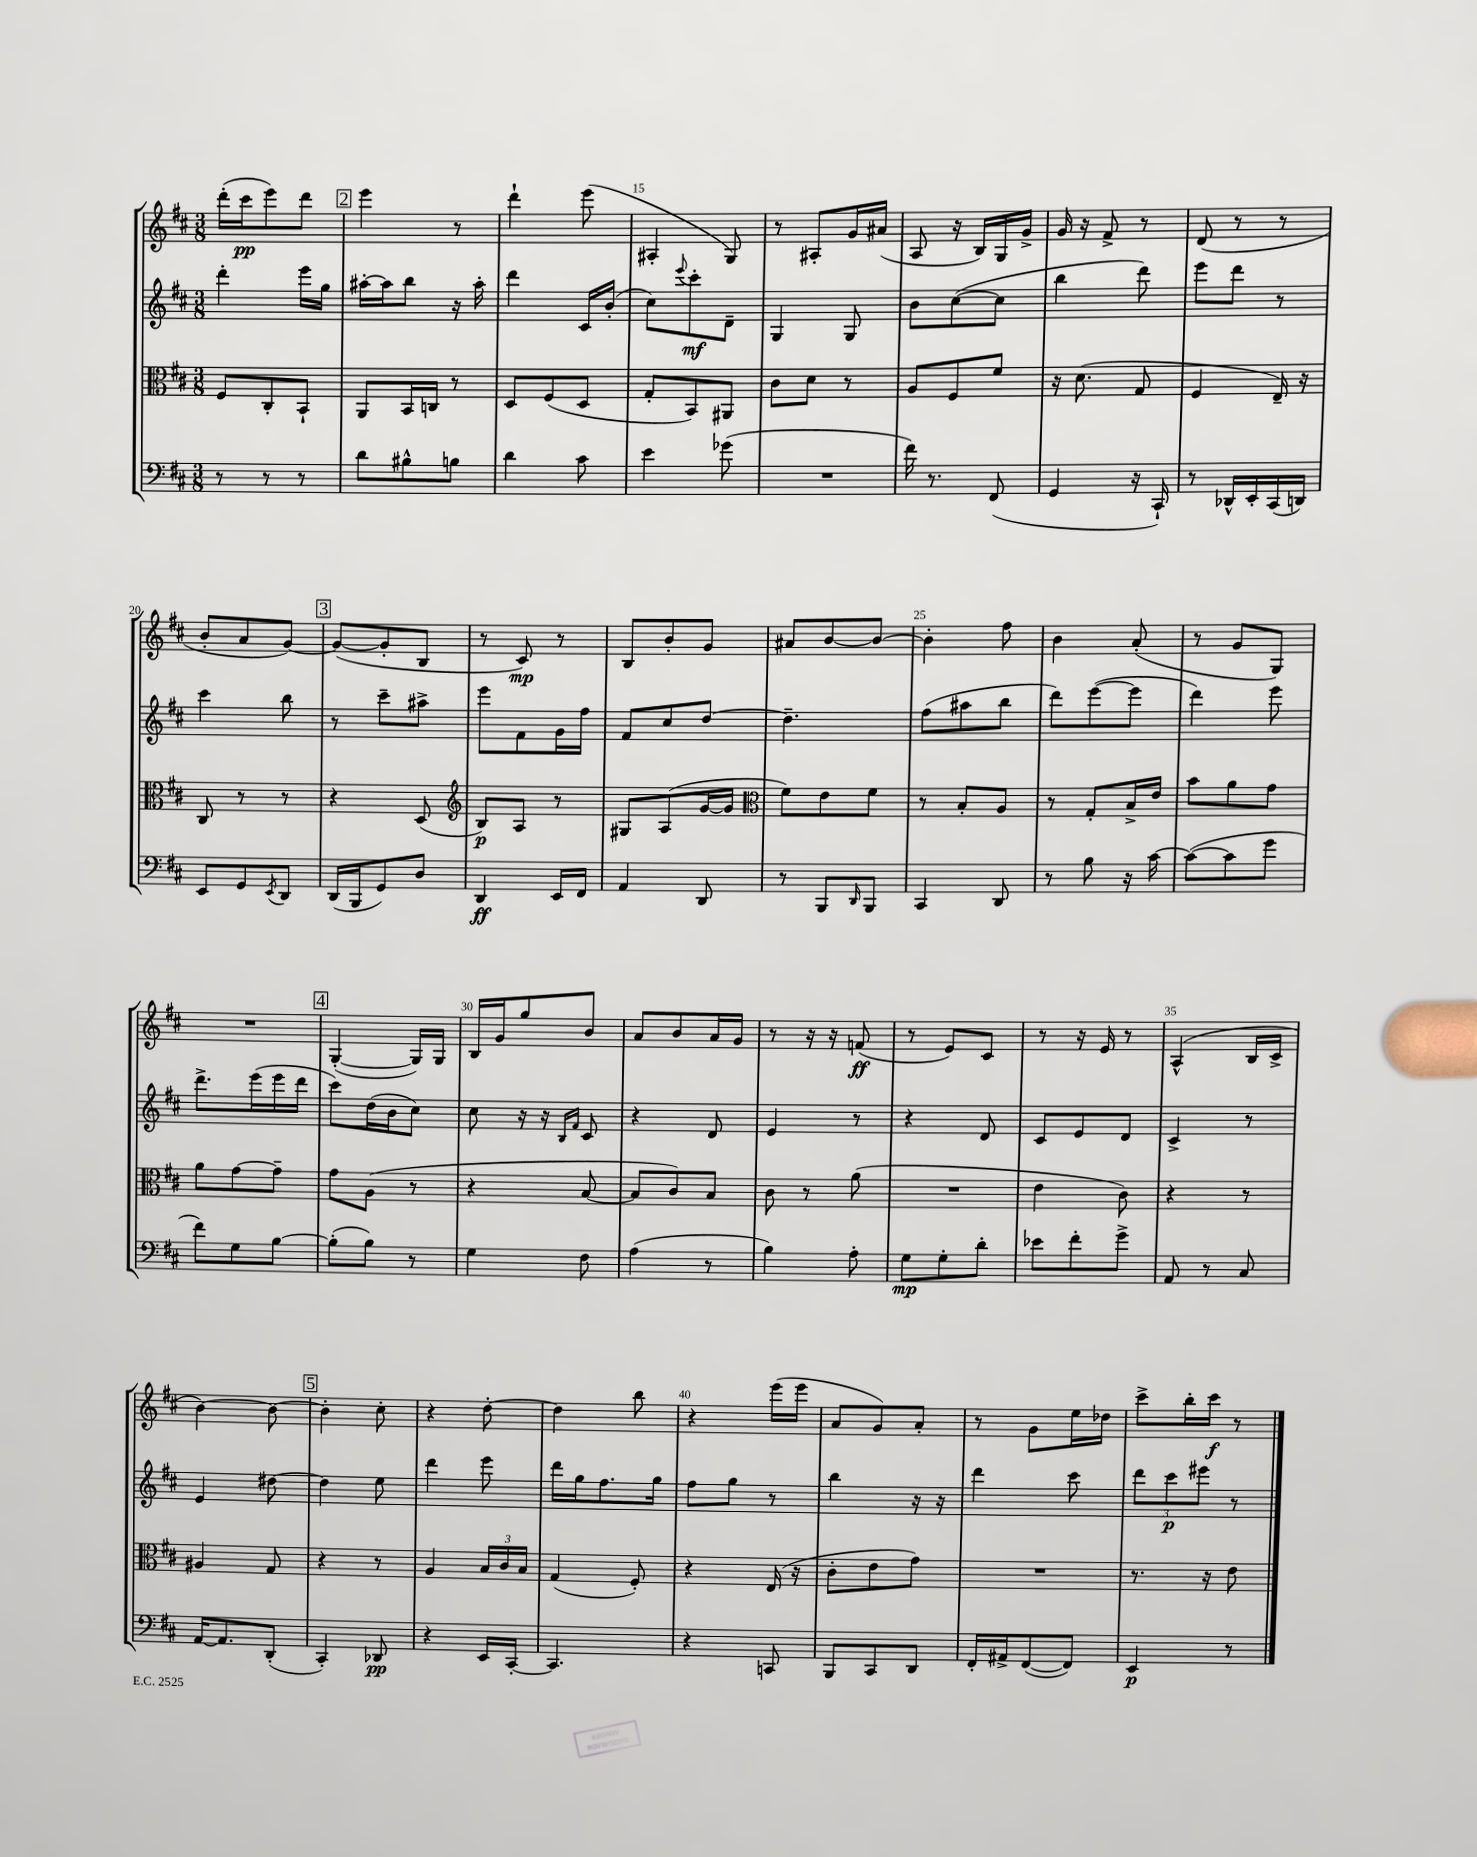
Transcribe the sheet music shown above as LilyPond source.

<<
\new StaffGroup <<
\new Staff = "s0" {
    \clef treble \key d \major \numericTimeSignature \time 3/8
    d'''16-.( cis'''16\pp e'''8) d'''8 |
    \mark \markup { \box "2" } e'''4 r8 |
    d'''4-! e'''8( |
    ais4-. g8) |
    r8 ais8-. g'16 ais'16( |
    a8 r16 b16) g16 g'16-> |
    g'16 r16 fis'8-> r8 |
    d'8( r8 r8 |
    b'8-. a'8 g'8~) |
    \mark \markup { \box "3" } g'8~( g'8-. b8 |
    r8 cis'8\mp) r8 |
    b8 b'8-. g'8 |
    ais'8 b'8~ b'8~ |
    b'4-. fis''8 |
    b'4 a'8-.( |
    r8 g'8 g8) |
    R4. |
    \mark \markup { \box "4" } g4~-.( g16) g16 |
    b16 g'16 g''8 b'8 |
    a'8 b'8 a'16 g'16 |
    r8 r16 r16 f'8\ff( |
    r8 e'8) cis'8 |
    r8 r16 e'16 r8 |
    a4-^( b16 cis'16-> |
    b'4~) b'8~ |
    \mark \markup { \box "5" } b'4-. cis''8-. |
    r4 d''8~-. |
    d''4 b''8 |
    r4 e'''16( e'''16 |
    a'8 g'8) a'8-. |
    r8 g'8 e''16 des''16 |
    cis'''8-> b''16-. cis'''16\f r8 \bar "|." |
}
\new Staff = "s1" {
    \clef treble \key d \major \numericTimeSignature \time 3/8
    d'''4-. e'''16 g''16 |
    \mark \markup { \box "2" } ais''16~-. ais''16 b''8 r16 ais''16-. |
    d'''4 cis'16 b'16-.( |
    cis''8) \appoggiatura { e'''8 } cis'''8-.\mf d'8-- |
    g4 g8 |
    b'8 cis''8~( cis''8 |
    b''4 d'''8) |
    e'''8 d'''8 r8 |
    cis'''4 b''8 |
    \mark \markup { \box "3" } r8 cis'''8-- ais''8-> |
    e'''8 fis'8 g'16 fis''16 |
    fis'8 cis''8 d''8~ |
    d''4.-- |
    fis''8( ais''8 b''8 |
    d'''8) e'''8~( e'''8 |
    d'''4) e'''8 |
    d'''8.-> e'''16( e'''16 d'''16 |
    \mark \markup { \box "4" } cis'''8) d''16( b'16 cis''8) |
    cis''8 r16 r16 \grace { b16 fis'16 } cis'8 |
    r4 d'8 |
    e'4 r8 |
    r4 d'8 |
    cis'8 e'8 d'8 |
    cis'4-> r8 |
    e'4 dis''8~ |
    \mark \markup { \box "5" } dis''4 e''8 |
    d'''4 e'''8 |
    d'''16 g''16 fis''8. g''16 |
    fis''8 g''8 r8 |
    b''4 r16 r16 |
    d'''4 cis'''8 |
    \tuplet 3/2 { d'''8 cis'''8\p eis'''8 } r8 \bar "|." |
}
\new Staff = "s2" {
    \clef alto \key d \major \numericTimeSignature \time 3/8
    fis8 cis8-. b,8-! |
    \mark \markup { \box "2" } a,8 b,16 c16 r8 |
    d8 fis8( d8 |
    g8-. b,8) ais,8 |
    cis'8 d'8 r8 |
    a8 fis8 fis'8 |
    r16 d'8.( g8 |
    fis4 e16--) r16 |
    cis8 r8 r8 |
    \mark \markup { \box "3" } r4 d8( |
    \clef treble b8\p) a8 r8 |
    gis8 a8( g'16~ g'16 |
    \clef alto fis'8) e'8 fis'8 |
    r8 b8-. a8 |
    r8 g8-. b16-> e'16 |
    b'8 a'8 g'8 |
    a'8 g'8~ g'8-- |
    \mark \markup { \box "4" } g'8 a8( r8 |
    r4 b8~ |
    b8 cis'8) b8 |
    cis'8 r8 a'8( |
    R4. |
    e'4 cis'8) |
    r4 r8 |
    ais4 g8 |
    \mark \markup { \box "5" } r4 r8 |
    a4 \tuplet 3/2 { b16 cis'16 b16 } |
    g4( fis8-.) |
    r4 e16( r16 |
    cis'8-. e'8 g'8) |
    R4. |
    r8. r16 e'8 \bar "|." |
}
\new Staff = "s3" {
    \clef bass \key d \major \numericTimeSignature \time 3/8
    r8 r8 r8 |
    \mark \markup { \box "2" } d'8 bis8-^ b8 |
    d'4 cis'8 |
    e'4 ges'8( |
    R4. |
    fis'16) r8. fis,8( |
    g,4 r16 cis,16-!) |
    r8 des,16-^ e,16-. cis,16( d,16) |
    e,8 g,8 \acciaccatura { e,8 } d,8 |
    \mark \markup { \box "3" } d,16( b,,16 g,8) d8 |
    d,4\ff e,16 fis,16 |
    a,4 d,8 |
    r8 b,,8 \grace { d,16 } b,,8 |
    cis,4 d,8 |
    r8 b8 r16 cis'16~ |
    cis'8~( cis'8 g'8 |
    fis'8) g8 b8~ |
    \mark \markup { \box "4" } b8-.( b8) r8 |
    g4 fis8 |
    a4( r8 |
    b4) a8-. |
    g8\mp g8-. d'8-. |
    ees'8 fis'8-. g'8-> |
    a,8 r8 cis8 |
    a,16~ a,8. d,8-.( |
    \mark \markup { \box "5" } cis,4-.) des,8\pp |
    r4 e,16 cis,16~-. |
    cis,4. |
    r4 c,8 |
    b,,8 cis,8 d,8 |
    fis,16-. ais,16-> fis,8~( fis,8) |
    e,4\p r8 \bar "|." |
}
>>
>>
\layout { \context { \Score currentBarNumber = #12 \override BarNumber.break-visibility = ##(#f #t #t) barNumberVisibility = #(every-nth-bar-number-visible 5) } }
